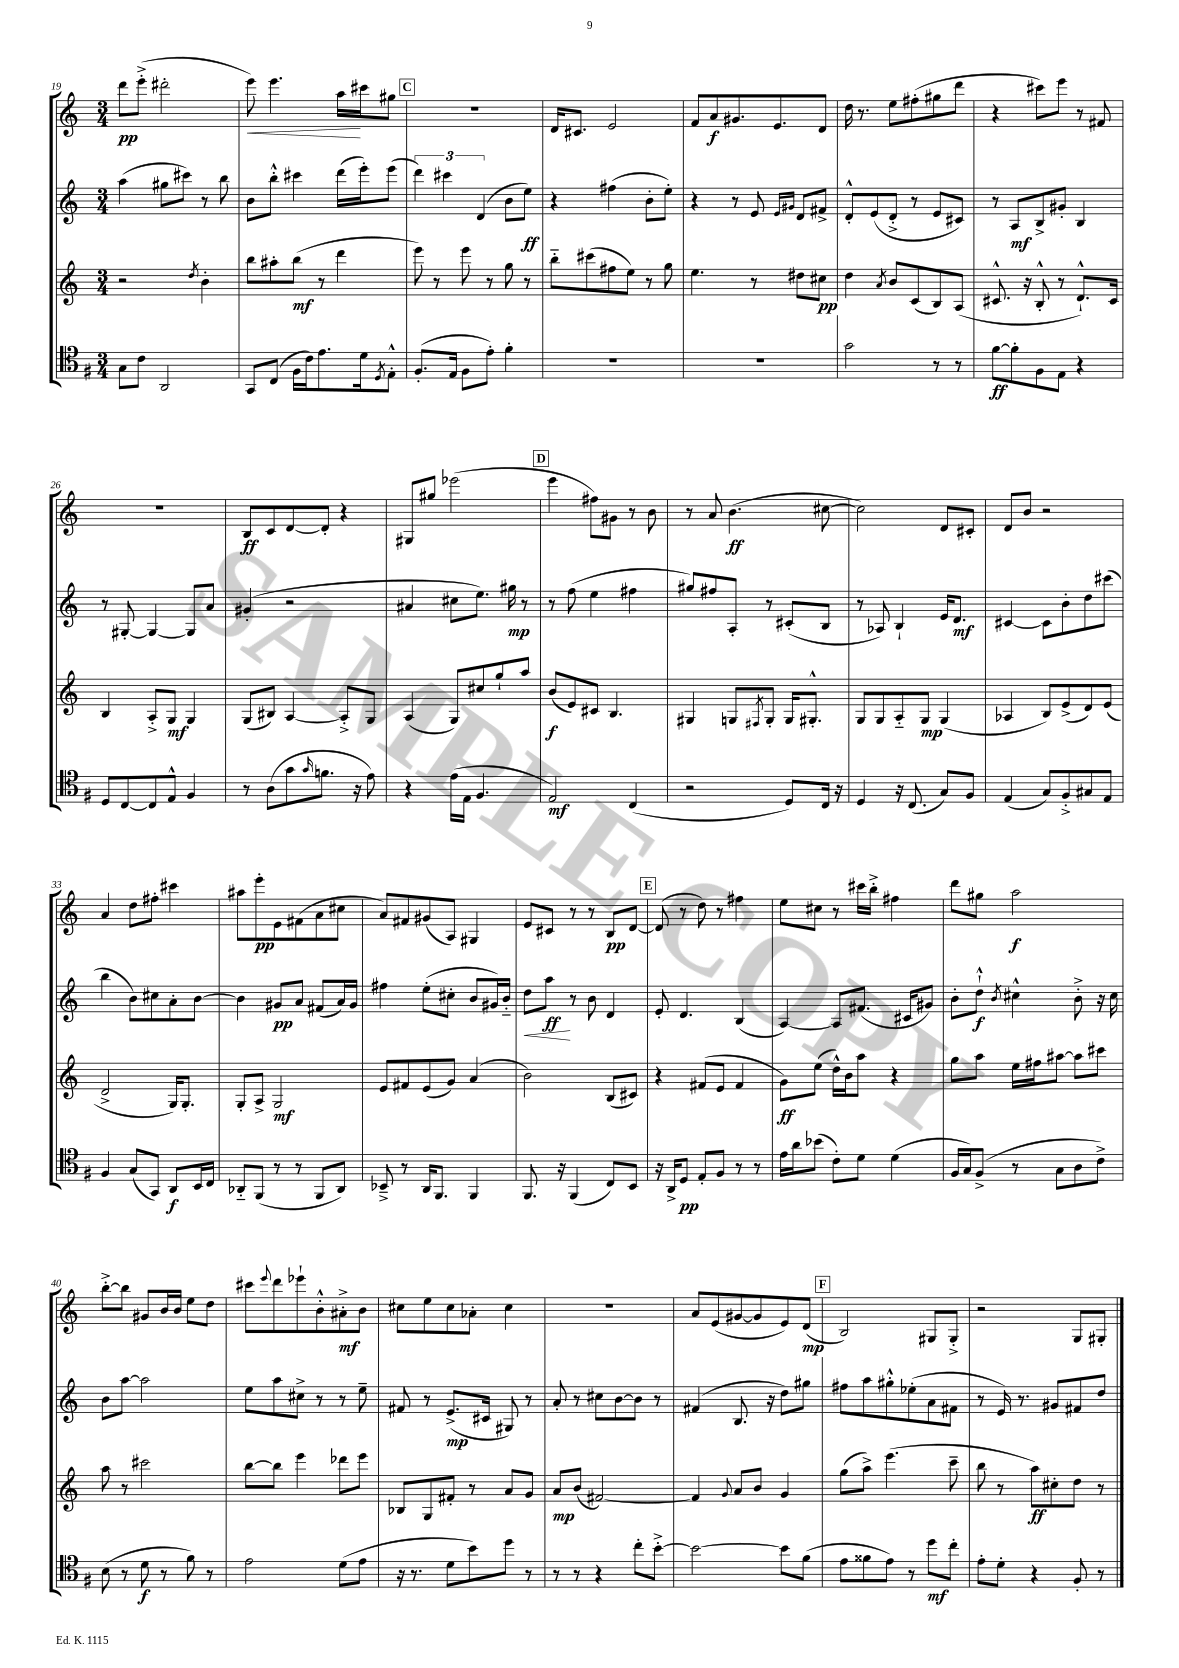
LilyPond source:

<<
\new StaffGroup <<
\new Staff = "s0" {
    \clef treble \key c \major \numericTimeSignature \time 3/4
    d'''8\pp e'''8-.->( dis'''2-. |
    e'''8\<) e'''4. a''16\! cis'''16 gis''8 |
    \mark \markup { \box "C" } R2. |
    d'16 cis'8. e'2 |
    f'8 a'8\f gis'8. e'8. d'8 |
    d''16 r8. e''8 fis''8-.( gis''8 d'''8 |
    r4 cis'''8) e'''8 r8 fis'8 |
    R2. |
    b8\ff c'8 d'8~ d'8-. r4 |
    gis8 gis''8 ees'''2( |
    \mark \markup { \box "D" } e'''4 fis''8) gis'8 r8 b'8 |
    r8 a'8 b'4.\ff( cis''8~ |
    cis''2) d'8 cis'8-. |
    d'8 b'8 r2 |
    a'4 d''8 fis''8-. cis'''4 |
    ais''8 e'''8-.\pp e'8 fis'8( a'8 cis''8 |
    a'8) fis'8 gis'8( a8) gis4 |
    e'8 cis'8 r8 r8 b8\pp d'8~ |
    \mark \markup { \box "E" } d'8( r8 d''8) r8 fis''4 |
    e''8 cis''8 r8 cis'''16 b''16-.-> fis''4 |
    d'''8 gis''8 a''2\f |
    b''8~-.-> b''8 gis'8 b'16 b'16 e''8 d''8 |
    cis'''8 \appoggiatura { e'''8 } d'''8 ees'''8-! b'8-.-^ ais'8-.->\mf b'8 |
    cis''8 e''8 cis''8 aes'8-. cis''4 |
    R2. |
    a'8 e'8( gis'8~ gis'8 e'8) d'8\mp( |
    \mark \markup { \box "F" } b2) gis8 gis8-.-> |
    r2 g8 gis8-. \bar "|." |
}
\new Staff = "s1" {
    \clef treble \key c \major \numericTimeSignature \time 3/4
    a''4( gis''8 cis'''8) r8 b''8 |
    b'8 b''8-.-^ cis'''4 d'''16( e'''16-.) e'''8( |
    \mark \markup { \box "C" } \tuplet 3/2 { d'''4) cis'''4 d'4( } b'8 e''8\ff) |
    r4 fis''4( b'8-. e''8-.) |
    r4 r8 e'8 \grace { e'16 gis'16 } d'8 fis'8-> |
    d'8-.-^ e'8( d'8-.-> r8 e'8 cis'8) |
    r8 a8\mf b8-> gis'8-. b4 |
    r8 gis8~-. gis4~ gis8 a'8 |
    gis'4-.( r2 |
    ais'4 cis''8 e''8.) gis''16\mp r8 |
    \mark \markup { \box "D" } r8 f''8( e''4 fis''4 |
    gis''8) fis''8 a8-. r8 cis'8-.( b8 |
    r8 aes8) b4-! e'16 d'8.\mf |
    cis'4~ cis'8 b'8-. d''8 cis'''8( |
    b''4 b'8) cis''8 a'8-. b'8~ |
    b'4 gis'8\pp a'8 fis'8( a'16) gis'16 |
    fis''4 e''8-.( cis''8-. b'8 gis'16) b'16-_ |
    d''8\< a''8\ff\! r8 b'8 d'4 |
    \mark \markup { \box "E" } e'8-. d'4. b4( |
    a4~) a8 fis'8.( cis'16 gis'8) |
    b'8-. d''8-!-^\f \acciaccatura { b'8 } cis''4-^ b'8-.-> r16 cis''16 |
    b'8 a''8~ a''2 |
    e''8 a''8 cis''8-> r8 r8 e''8-- |
    fis'8 r8 e'8.->\mp( cis'16 gis8) r8 |
    a'8-. r8 cis''8 b'8~ b'8 r8 |
    fis'4( b8. r16 d''8) gis''8 |
    \mark \markup { \box "F" } fis''8 a''8 gis''8-.-^ ees''8-.( a'8 fis'8 |
    r8 e'16) r8. gis'8 fis'8 d''8 \bar "|." |
}
\new Staff = "s2" {
    \clef treble \key c \major \numericTimeSignature \time 3/4
    r2 \acciaccatura { d''8 } b'4-. |
    b''8 ais''8-. b''8\mf( r8 d'''4 |
    \mark \markup { \box "C" } e'''8) r8 e'''8 r8 g''8 r8 |
    b''8-_ cis'''8( fis''8 e''8) r8 g''8 |
    e''4. r8 dis''8 cis''8\pp |
    d''4 \acciaccatura { a'8 } b'8 c'8( b8) a8( |
    cis'8.-^ r16 b8-.-^ r8 d'8.-!-^) cis'16 |
    b4 a8-.-> g8\mf g4 |
    g8( bis8) a4~ a8-.-> g8 |
    a4( g8) cis''8 g''8-! a''8 |
    \mark \markup { \box "D" } b'8\f( e'8) cis'8 b4. |
    gis4 g8 \acciaccatura { fis8 } g8-. g16 gis8.-.-^ |
    g8 g8 a8-_ g8\mp g4( |
    aes4 b8) e'8->( d'8) e'8( |
    d'2-> g16) g8.-. |
    g8-. a8-> g2\mf |
    e'8 fis'8 e'8( g'8) a'4( |
    b'2) b8( cis'8) |
    \mark \markup { \box "E" } r4 fis'8( e'8 fis'4 |
    g'8\ff) e''8( d''16-^) b'16 a''8 r4 |
    g''8 a''8 e''16 fis''16 ais''8~ ais''8 cis'''8 |
    a''8 r8 cis'''2 |
    b''8~ b''8 e'''4 des'''8 e'''8 |
    bes8 g8 fis'8-. r8 a'8 g'8 |
    a'8\mp b'8( fis'2~) |
    fis'4 \appoggiatura { g'8 } a'8 b'8 g'4 |
    \mark \markup { \box "F" } g''8( a''8->) e'''4.( c'''8-- |
    b''8 r8 a''8\ff) cis''8-. d''8 r8 \bar "|." |
}
\new Staff = "s3" {
    \clef tenor \key g \major \numericTimeSignature \time 3/4
    g8 c'8 a,2 |
    g,8 c8( fis16 c'16) e'8. d'16 \acciaccatura { d8 } e8-.-^ |
    \mark \markup { \box "C" } fis8.-.( e16 fis8 e'8-.) fis'4-. |
    R2. |
    R2. |
    g'2 r8 r8 |
    fis'8~\ff fis'8-. fis8 e8 r4 |
    d8 c8~ c8 e8-^ fis4 |
    r8 a8( g'8 \grace { g'16 } f'8. r16 e'8) |
    r4 e'16( e16 fis4. |
    \mark \markup { \box "D" } e2\mf) c4( |
    r2 d8) c16 r16 |
    d4 r16 c8.( g8) fis8 |
    e4( g8) fis8-.-> gis8 e8 |
    fis4 g8( g,8) a,8\f b,16 c16 |
    aes,8-_ fis,8( r8 r8 fis,8 aes,8) |
    bes,8---> r8 a,16 fis,8. fis,4 |
    fis,8. r16 fis,4( c8) b,8 |
    \mark \markup { \box "E" } r16 a,16-> d8\pp e8-. fis8 r8 r8 |
    e'16 a'16 bes'8( c'8-.) d'8 d'4( |
    fis16 g16) fis8->( r8 g8 a8 c'8->) |
    b8( r8 d'8\f r8 fis'8) r8 |
    e'2 d'8( e'8 |
    r16 r8. d'8 b'8) d''8 r8 |
    r8 r8 r4 c''8-. b'8~-.-> |
    b'2~ b'8 fis'8( |
    \mark \markup { \box "F" } e'8 fisis'8 e'8) r8 d''8\mf c''8-. |
    e'8-. d'8-. r4 fis8-. r8 \bar "|." |
}
>>
>>
\layout { \context { \Score currentBarNumber = #19 } }
